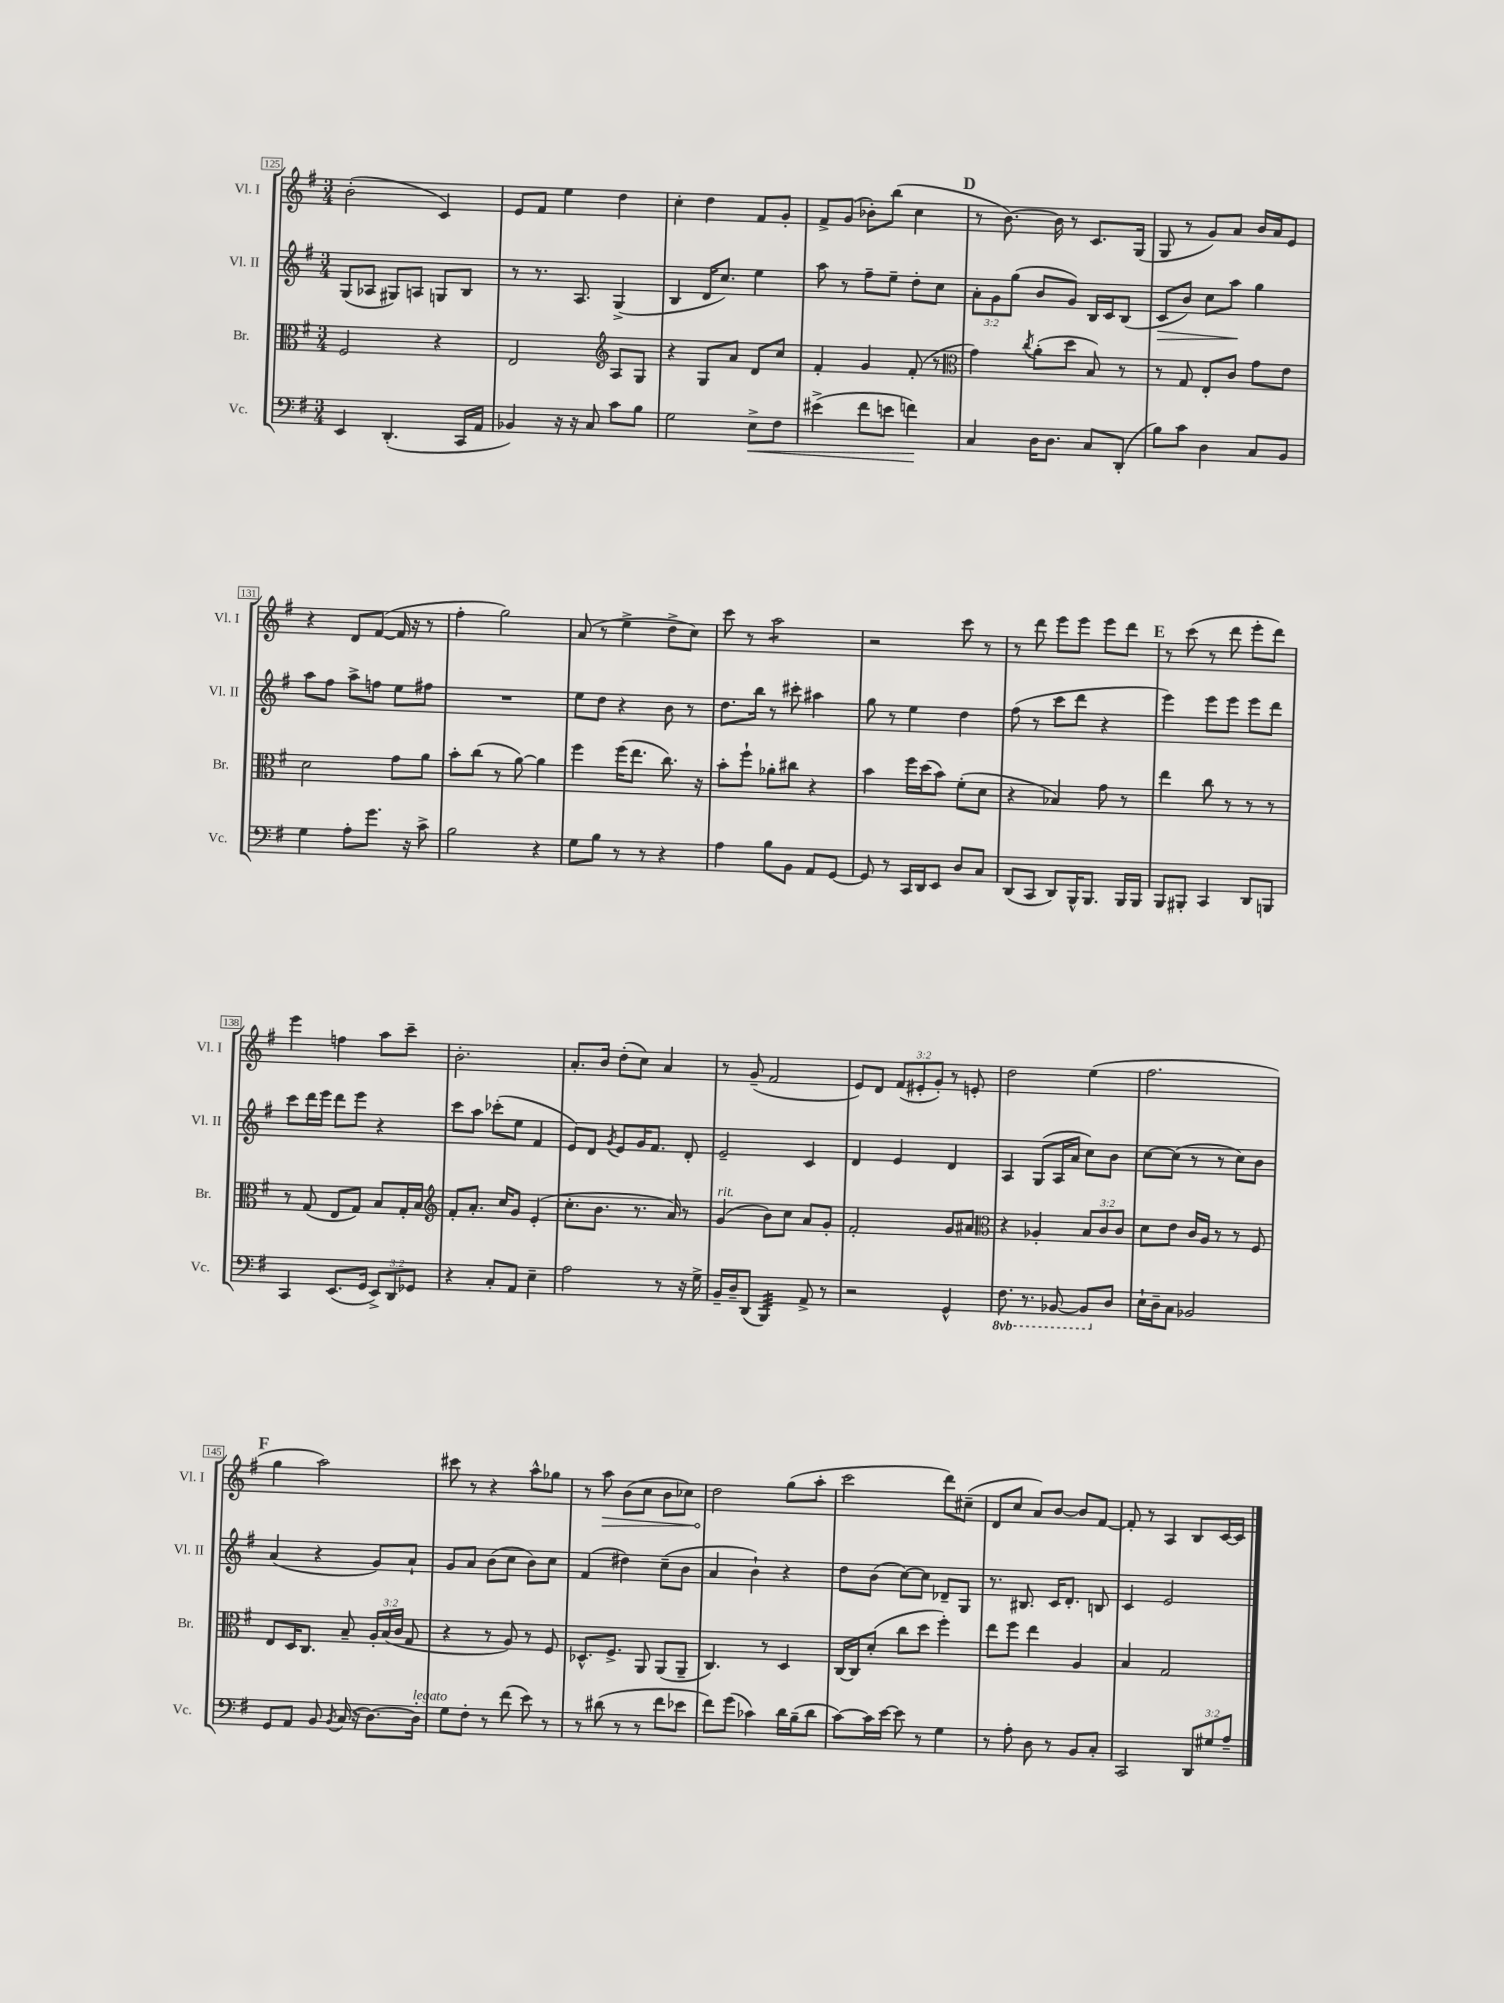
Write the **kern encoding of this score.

**kern	**kern	**kern	**kern
*staff4	*staff3	*staff2	*staff1
*clefF4	*clefC3	*clefG2	*clefG2
*k[f#]	*k[f#]	*k[f#]	*k[f#]
*M3/4	*M3/4	*M3/4	*M3/4
4EE	2F#	(8G	(2b'
.	.	8A-	.
(4.DD'	.	8G#)	.
.	.	8A	.
.	4r	8G	4c)
16CC	.	8B	.
16AA	.	.	.
=	=	=	=
4BB-)	2E	8r	8e
.	.	8.r	8f#
16r	.	.	4ee
16r	.	8.A	.
8C	.	.	.
*	*clefG2	*	*
8c	8A	(4G^	4dd
8B	8G	.	.
=	=	=	=
2G	4r	4B	4cc'
.	8G	16d	4dd
.	.	8.cc)	.
.	8a	.	.
8E^	8d	4ee	8f#
8F#	8cc	.	8g'
=	=	=	=
(4e#^	4f#'	8aa	8f#^
.	.	8r	(8g
8f#	4g	8ff#~	8b-')
8e	.	8ee~	(8bb
4f)	(8f#'	8dd'	4cc
.	8r	8cc	.
=	=	=	=
*	*clefC3	*	*
4C	4g)	12a'	8r
.	.	12g	.
.	.	.	[8.b)
.	.	(12gg	.
.	8qcc	.	.
16D	(8a'	8b	.
8.D	.	.	16b]
.	8dd	8g)	8r
8C	8B)	16B	8.c
.	.	16c	.
(8DD'	8r	(8B	.
.	.	.	(16G
=	=	=	=
8B)	8r	8c	8G
8c	8G	8b)	8r
4D	8E'	8cc	8g)
.	8c	8aa	8a
8C	8g	4gg	16b
.	.	.	16a
8BB	8e	.	8e
=	=	=	=
4G	2d	8aa	4r
.	.	8ff#	.
8A'	.	8aa^	8d
8.g	.	8ff	([8f#
.	8g	8ee	16f#]
16r	.	.	16r
8c^	8a	8ff#	8r
=	=	=	=
2B	8b'	2.r	4ff#'
.	(8cc	.	.
.	8r	.	2gg)
.	[8a)	.	.
4r	4a]	.	.
=	=	=	=
8G	4ff#	8ee	(8a
8B	.	8dd	8r
8r	(16ff#	4r	4ee^
.	8.ee	.	.
8r	.	.	.
4r	8.cc)	8b	8dd^
.	.	8r	8cc)
.	16r	.	.
=	=	=	=
4A	8b'	8.dd	8ccc
.	8ff#`	.	8r
.	.	16bb	.
8B	8a-'	8r	2aa
8BB	8cc#	8ccc#'	.
8AA	4r	4aa#	.
[8GG	.	.	.
=	=	=	=
8GG]	4b	8gg	2r
8r	.	8r	.
16CC	16ff#	4ee	.
16DD	(16dd	.	.
8EE	8b)	.	.
8D	(8f#'	4dd	8ccc
8C	8d	.	8r
=	=	=	=
(8DD	4r	(8ff#	8r
8CC	.	8r	8ddd
8DD)	4B-)	8ccc	8eee
16BBB^^	.	8ddd	8eee
8.BBB	.	.	.
.	8g	4r	8eee
16BBB	8r	.	8ddd
16BBB	.	.	.
=	=	=	=
8BBB	4ee	4eee)	8r
8BBB#'	.	.	(8ccc
4CC	8cc	8eee	8r
.	8r	8eee	8ddd
8DD	8r	8eee	8eee'
8BBB	8r	8ddd	8ddd)
=	=	=	=
4CC	8r	8ccc	4eee
.	(8G	16ddd	.
.	.	16eee	.
(8.EE	8E	8ddd	4ff
.	8G)	8eee	.
16GG	.	.	.
12EE^)	8B	4r	8aa
12DD	.	.	.
.	16G'	.	8ccc~
12GG-	.	.	.
.	16B	.	.
=	=	=	=
*	*clefG2	*	*
4r	8f#'	8ccc	2.b'
.	8.a'	8aa	.
8C'	.	(8ccc-'	.
.	16cc	.	.
8AA	8g	8ee	.
4E~	(4e'	4f#	.
=	=	=	=
2A	8.cc'	8e)	8.a'
.	.	8d	.
.	8.b	.	16b
.	.	8qg	.
.	.	8e	(8dd'
.	8.r	16g	8cc)
.	.	8.f#	.
8r	.	.	4a
.	16a)	.	.
16r	8r	8d'	.
16G^	.	.	.
=	=	=	=
16BB~	(4g	2e~	8r
16D~	.	.	.
(8DD	.	.	(8g~
4BBB)	8b)	.	2f#
.	8cc	.	.
8AA^	8a	4c	.
8r	8g'	.	.
=	=	=	=
2r	2f#'	4d	8e)
.	.	.	8d
.	.	4e	(12f#
.	.	.	12e#'
.	.	.	12g')
4GG^^	8g	4d	8r
.	8a#	.	8e'
=	=	=	=
*	*clefC3	*	*
8.FF#	4r	4A	2dd
8.r	.	.	.
.	4A-'	(8G	.
[8BBB-	.	16A	.
.	.	16a	.
8BBB-]	12B	8cc)	(4ee
.	12c	.	.
8D	.	8b	.
.	12c	.	.
=	=	=	=
16E`	8d	[8cc	2.ff#
16D~	.	.	.
8C	8e	(8cc]	.
2BB-	16c	8r	.
.	16A	.	.
.	8r	8r	.
.	8r	8cc)	.
.	8F#	8b	.
=	=	=	=
8GG	8E	(4a	4gg
8AA	16D	.	.
.	8.C	.	.
8BB	.	4r	2aa)
8qBB	.	.	.
(16C	8B~	.	.
16r	.	.	.
[8.D)	24A'	8g)	.
.	(24B	.	.
.	24c	.	.
.	8G	8a`	.
16D']	.	.	.
=	=	=	=
8G	4r	8g	8ccc#
8F#'	.	8a	8r
8r	8r	(8b	4r
(8f#	8A)	8cc	.
8e)	8r	8b)	8aa^^
8r	8F#	8cc	8gg-
=	=	=	=
8r	8.D-^^	(4f#	8r
(8d#	.	.	8aa
.	8.F#^	.	.
8r	.	4dd#)	(8b
8r	8AA	.	8cc
8f#	(8AA	(8cc~	8b
8e-	8AA~	8b	8cc-)
=	=	=	=
8f#)	4.C)	4a	2dd
(8g	.	.	.
4c-)	.	4b`)	.
.	8r	.	.
16d	4D	4r	(8gg
(16B~	.	.	.
8d	.	.	8aa'
=	=	=	=
[8c)	[16C	8dd	2ccc
.	16C]	.	.
16c]	(8d'	(8b	.
[16e	.	.	.
8e]	8cc	[8cc)	.
8r	8dd	8cc]	.
4G	4ff#')	8d-~	8ddd)
.	.	8G	(8cc#~
=	=	=	=
8r	8ee	8.r	8d
8A'	8ff#	.	8cc
.	.	8.B#	.
8D	4ee	.	8a)
8r	.	16c	[8b
.	.	8.d'	.
8BB	4A	.	8b]
8C'	.	8B	[8f#
=	=	=	=
2CC	4B	4c	8f#']
.	.	.	8r
.	2G	2e	4A
12DD	.	.	8B
12G#	.	.	.
.	.	.	[16c
12A~	.	.	.
.	.	.	16c]
==	==	==	==
*-	*-	*-	*-
